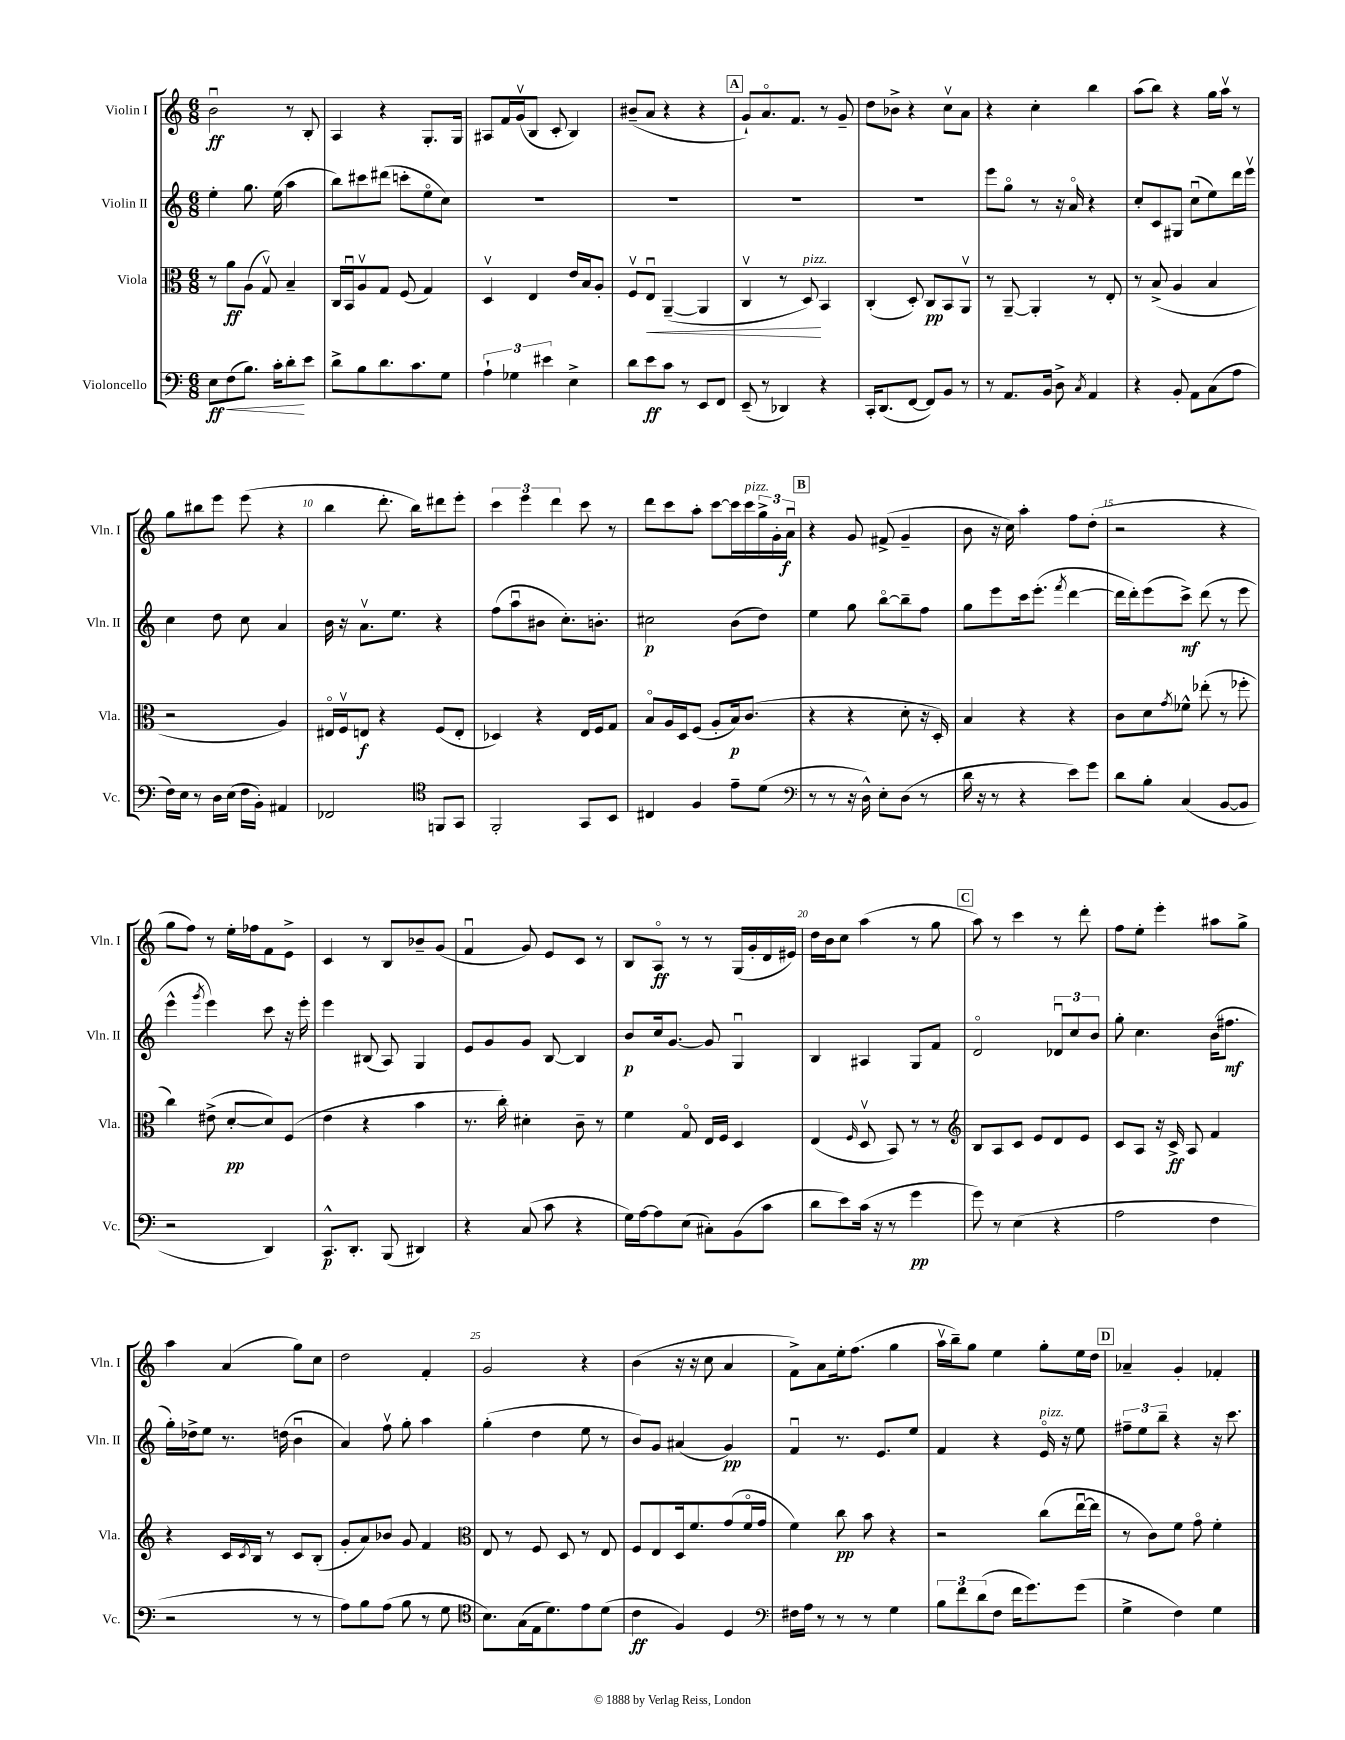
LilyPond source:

<<
\new StaffGroup <<
\new Staff = "s0" \with { instrumentName = "Violin I" shortInstrumentName = "Vln. I" } {
    \clef treble \key c \major \numericTimeSignature \time 6/8
    b'2\downbow\ff r8 b8-. |
    a4 r4 g8.-. g16 |
    ais8 f'16 g'16\upbow( b8 c'8-. b4) |
    bis'8--( a'8 r4 r4 |
    \mark \markup { \box "A" } g'8-!) a'8.\flageolet f'8. r8 g'8-- |
    d''8 bes'8-> r4 c''8\upbow a'8 |
    r4 c''4-. b''4 |
    a''8( b''8) r4 g''16 a''16\upbow r8 |
    g''8 bis''8 e'''8 e'''8( r4 |
    b''4 d'''8.-. b''16) dis'''8 e'''8-. |
    \tuplet 3/2 { c'''4 e'''4 d'''4 } c'''8 r8 |
    d'''8 c'''8 a''8-. c'''8~ c'''16 c'''16^\markup { \italic "pizz." } \tuplet 3/2 { g''16-> g'16-. a'16\downbow\f } |
    \mark \markup { \box "B" } r4 g'8 fis'8->( g'4-- |
    b'8 r16 c''16) a''4-. f''8 d''8-.( |
    r2 r4 |
    g''8 f''8) r8 e''16-. fes''16 f'8 e'8-> |
    c'4 r8 b8 bes'8-- g'8( |
    f'4\downbow g'8) e'8 c'8 r8 |
    b8 a8\flageolet\ff r8 r8 g16( g'16-. d'16 eis'16) |
    d''16 b'16 c''8 a''4( r8 g''8 |
    \mark \markup { \box "C" } a''8) r8 c'''4 r8 d'''8-. |
    f''8 e''8-. e'''4-. ais''8 g''8-> |
    a''4 a'4( g''8) c''8 |
    d''2 f'4-. |
    g'2 r4 |
    b'4( r16 r16 c''8 a'4 |
    f'8->) a'8 e''16-. f''8.( g''4 |
    a''16\upbow b''16--) g''8 e''4 g''8-. e''16 d''16 |
    \mark \markup { \box "D" } aes'4-- g'4-. fes'4-. \bar "|." |
}
\new Staff = "s1" \with { instrumentName = "Violin II" shortInstrumentName = "Vln. II" } {
    \clef treble \key c \major \numericTimeSignature \time 6/8
    e''4-. g''8. e''16( a''4 |
    b''8) cis'''8 dis'''8( c'''8-. e''8\flageolet c''8) |
    R2. |
    R2. |
    \mark \markup { \box "A" } R2. |
    R2. |
    e'''8 g''8\flageolet r8 r16 a'16\flageolet r4 |
    c''8-. c'8 gis8 c''8\downbow( e''8) d'''16 e'''16\upbow |
    c''4 d''8 c''8 a'4 |
    b'16 r16 a'8.\upbow e''8. r4 |
    f''8( a''8\downbow bis'8 c''8.-.) b'8.-. |
    cis''2\p b'8( d''8) |
    \mark \markup { \box "B" } e''4 g''8 b''8~\flageolet b''8-- f''8 |
    g''8 e'''8 c'''16 e'''8.-.( \acciaccatura { f'''8 } d'''4~ |
    d'''16 d'''16-.) e'''8( c'''8->\mf) d'''8( r8 e'''8 |
    e'''4-^ \acciaccatura { g'''8 } e'''4) c'''8 r16 e'''16-. |
    e'''4 bis8( a8) g4 |
    e'8 g'8 g'8 b8~ b4 |
    b'8\p c''16 g'8.~ g'8 g4\downbow |
    b4 ais4 g8 f'8 |
    \mark \markup { \box "C" } d'2\flageolet \tuplet 3/2 { des'8\downbow c''8 b'8 } |
    g''8-. c''4. b'16( fis''8.\mf |
    g''16-.) des''16-> e''8 r8. d''16( b'4\downbow |
    a'4) f''8\upbow g''8-. a''4 |
    g''4-.( d''4 e''8 r8 |
    b'8) g'8 ais'4( g'4\pp) |
    f'4\downbow r8. e'8. e''8 |
    f'4 r4 e'16\flageolet^\markup { \italic "pizz." } r16 e''8 |
    \mark \markup { \box "D" } \tuplet 3/2 { fis''8-- e''8 b''8-- } r4 r16 c'''8. \bar "|." |
}
\new Staff = "s2" \with { instrumentName = "Viola" shortInstrumentName = "Vla." } {
    \clef alto \key c \major \numericTimeSignature \time 6/8
    r8 a'8\ff a8( g8\upbow) b4-- |
    c16 b,16\downbow a8\upbow g8 f8( g4) |
    d4\upbow e4 e'16 b16 a8-. |
    f8\upbow e8\downbow\< a,4~--( a,4 |
    \mark \markup { \box "A" } c4\upbow r8 d8\!^\markup { \italic "pizz." }) b,4 |
    c4-.( d8-.) c8\pp b,8 a,8\upbow |
    r8 a,8~-- a,4-. r8 e8-. |
    r8 b8->( a4 b4 |
    r2 a4) |
    eis16\flageolet f16\upbow e8\f r4 f8( e8-. |
    des4) r4 e16 f16 g8 |
    b8\flageolet a16 d16 f8( a8-. b16\p) c'8.( |
    \mark \markup { \box "B" } r4 r4 d'8-. r16 d16-.) |
    b4 r4 r4 |
    c'8 d'8 \acciaccatura { g'8 } fes'8-^ ees''8-.( r8 fes''8-. |
    c''4) eis'8->( d'8~-.\pp d'8) f8( |
    e'4 r4 b'4 |
    r8. c''16-.) dis'4-. c'8-- r8 |
    f'4 g8\flageolet e16 f16 d4 |
    e4( \grace { f16 } d8\upbow b,8) r8 r8 |
    \mark \markup { \box "C" } \clef treble b8 a8 c'8 e'8 d'8 e'8 |
    c'8 a8 r16 c'16->\ff a8 f'4 |
    r4 c'16 \acciaccatura { c'8 } b16 r8 c'8 b8-.( |
    g'8-. a'8) bes'8 g'8 f'4 |
    \clef alto e8 r8 f8 d8 r8 e8 |
    f8 e8 d16 f'8. g'8( f'16\flageolet g'16 |
    f'4) c''8\pp b'8 r4 |
    r2 c''8( e''16~\downbow e''16 |
    \mark \markup { \box "D" } r8 c'8) f'8 g'8\flageolet f'4-. \bar "|." |
}
\new Staff = "s3" \with { instrumentName = "Violoncello" shortInstrumentName = "Vc." } {
    \clef bass \key c \major \numericTimeSignature \time 6/8
    e8\ff\< f8( b8.) c'16-. d'8-.\! e'8 |
    d'8-> b8 d'8. c'8. g8 |
    \tuplet 3/2 { a4-! ges4 eis'4 } e4-> |
    d'8 e'8\ff c'8 r8 e,8 f,8 |
    \mark \markup { \box "A" } e,8--( r8 des,4) r4 |
    c,16-. d,8.( f,8~ f,8) b,8 r8 |
    r8 a,8. b,16 d8-> \acciaccatura { c8 } a,4 |
    r4 b,8-. a,8 c8( a8 |
    f16) e16 r8 d16 e16( f16 b,16-.) ais,4 |
    fes,2 \clef tenor f,8 g,8 |
    f,2-. g,8 b,8 |
    cis4 f4 e'8-- d'8( |
    \mark \markup { \box "B" } \clef bass r8 r8 r16 d16-^) e8-. d8( r8 |
    d'16 r16 r8 r4 e'8) g'8 |
    d'8 b8-. c4( b,8~ b,8 |
    r2 d,4) |
    c,8.-^\p d,8.-. b,,8( dis,4) |
    r4 c8( c'8 r4 |
    g16) a16~ a8 e8( cis8-.) b,8( c'8 |
    d'8 e'8) c'16( r16 r8 g'4\pp |
    \mark \markup { \box "C" } g'8) r8 e4( r4 |
    a2 f4 |
    r2 r8 r8 |
    a8) b8 a8( b8 r8 g8 |
    \clef tenor b8.) g16( e16 d'8.) e'8 d'8( |
    c'4\ff f4) d4 |
    \clef bass fis16 a16 r8 r8 r8 g4 |
    \tuplet 3/2 { b8 f'8 d'8( } f8 f'16 g'8.) g'8( |
    \mark \markup { \box "D" } g4-> f4) g4 \bar "|." |
}
>>
>>
\layout { \context { \Score \override BarNumber.break-visibility = ##(#f #t #t) barNumberVisibility = #(every-nth-bar-number-visible 5) } }
